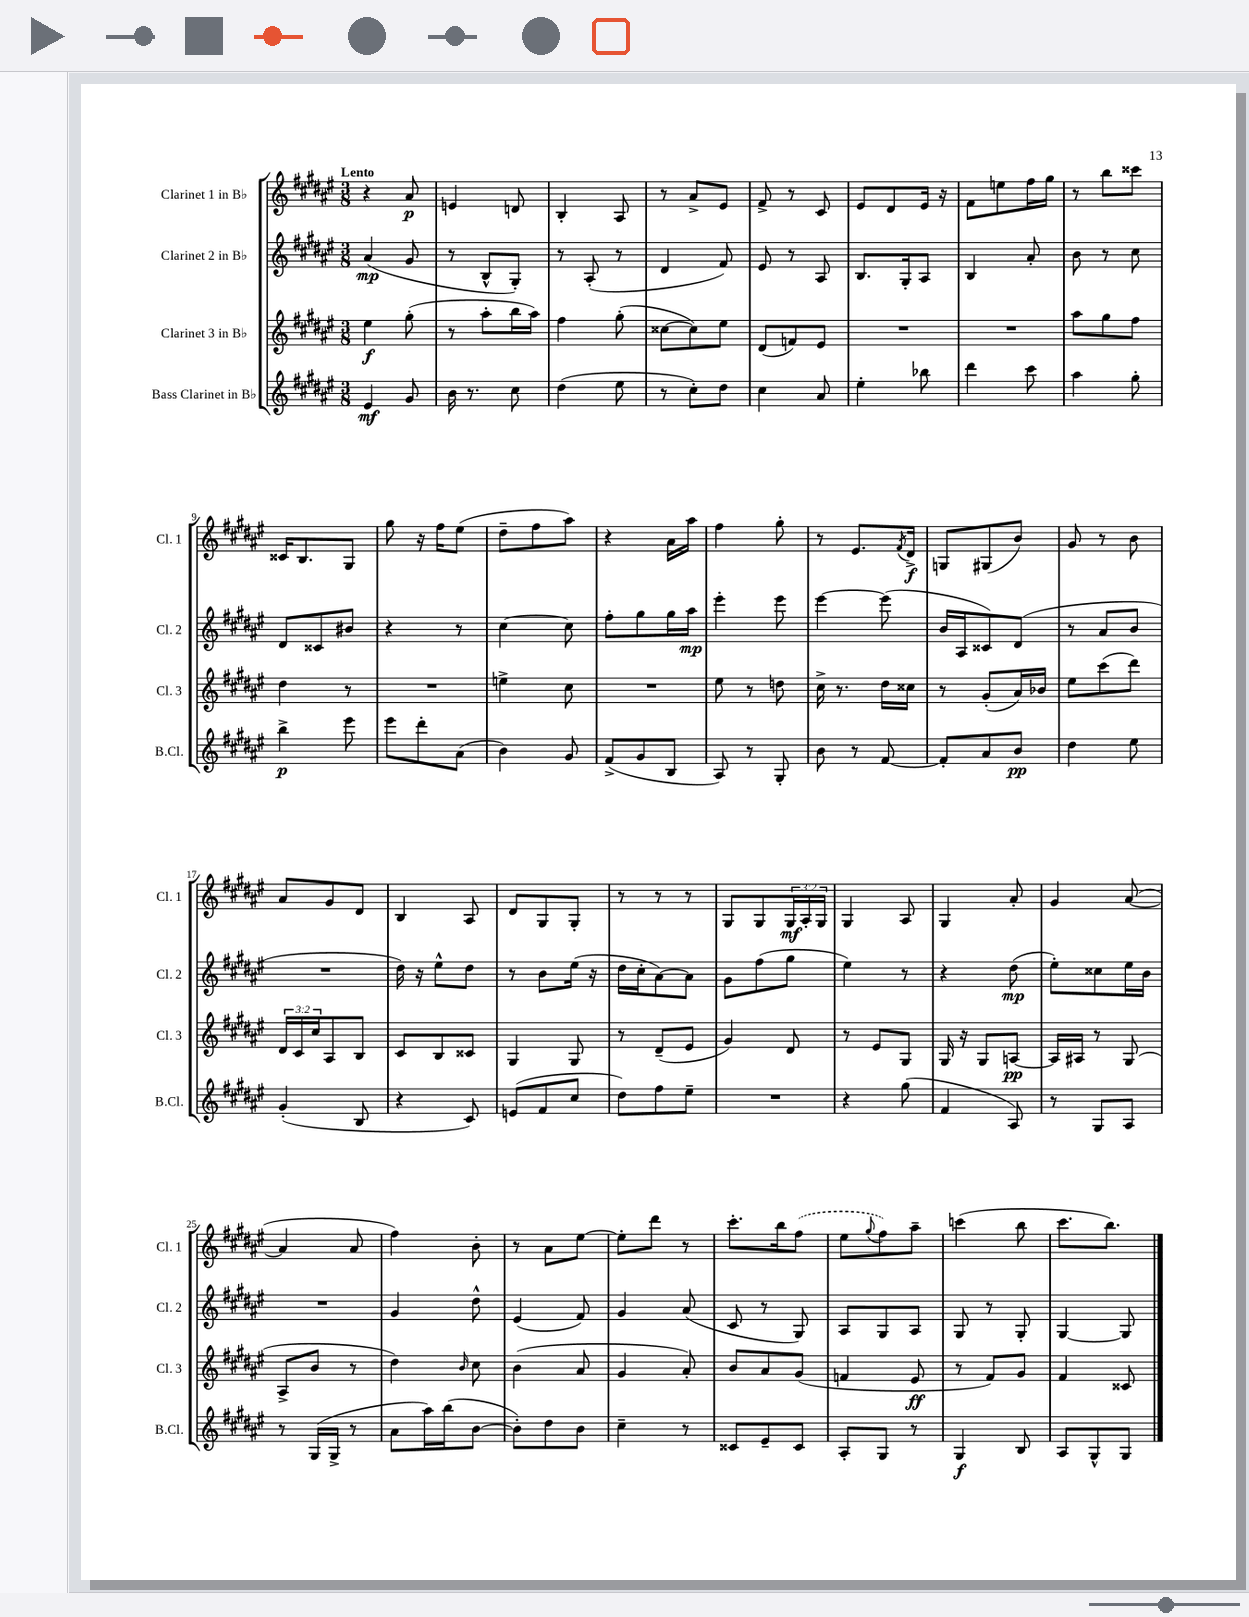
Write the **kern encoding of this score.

**kern	**kern	**kern	**kern
*staff4	*staff3	*staff2	*staff1
*clefG2	*clefG2	*clefG2	*clefG2
*k[f#c#g#d#a#e#]	*k[f#c#g#d#a#e#]	*k[f#c#g#d#a#e#]	*k[f#c#g#d#a#e#]
*M3/8	*M3/8	*M3/8	*M3/8
4e#/	4ee#\	(4a#/	4r
8g#/	(8gg#'\	8g#/	8a#/
=	=	=	=
16b\	8r	8r	4e/
8.r	.	.	.
.	8aa#'\L	8B^^/L	.
8cc#\	16bb\L	8G#'/J)	8d/
.	16aa#\JJ)	.	.
=	=	=	=
(4dd#\	4ff#\	8r	4B'/
.	.	(8A#'/	.
8ee#\	(8gg#'\	8r	8A#/
=	=	=	=
8r	[8cc##\L	4d#/	8r
8cc#'\L)	8cc##\])	.	8a#^/L
8dd#\J	8ee#\J	8f#/)	8e#/J
=	=	=	=
4cc#\	(8d#/L	8e#/	8f#^/
.	8f/)	8r	8r
8a#/	8e#/J	8A#/	8c#/
=	=	=	=
4ee#'\	4.r	8.B/L	8e#/L
.	.	.	8d#/
.	.	16G#'/k	.
8bb-\	.	8A#/J	16e#/Jk
.	.	.	16r
=	=	=	=
4ddd#\	4.r	4B/	8f#\L
.	.	.	8ee\
8ccc#\	.	8a#'/	16ff#\L
.	.	.	16gg#\JJ
=	=	=	=
4aa#\	8aa#\L	8b\	8r
.	8gg#\	8r	8bb\L
8gg#'\	8ff#\J	8cc#\	8ccc##\J
=	=	=	=
4bb^\	4dd#\	8d#/L	16c##/LK
.	.	.	8.B/
.	.	8c##/	.
8eee#\	8r	8b#/J	8G#/J
=	=	=	=
8eee#\L	4.r	4r	8gg#\
8ddd#'\	.	.	16r
.	.	.	16ff#\LK
(8a#\J	.	8r	(8ee#\J
=	=	=	=
4b\)	4ee^\	[4cc#\	8dd#~\L
.	.	.	8ff#\
8g#/	8cc#\	8cc#\]	8aa#\J)
=	=	=	=
(8f#^/L	4.r	8ff#'\L	4r
8g#/	.	8gg#\	.
8B/J	.	16gg#\L	16a#\LL
.	.	16aa#\JJ	16aa#\JJ
=	=	=	=
8A#/)	8ee#\	4eee#'\	4ff#\
8r	8r	.	.
8G#'/	8dd\	8eee#\	8gg#'\
=	=	=	=
8b\	16cc#^\	[4eee#\	8r
.	8.r	.	.
8r	.	.	8.e#/L
[8f#/	16dd#\LL	(8eee#\]	.
.	.	.	8qf#/
.	16cc##\JJ	.	16d#^/Jk
=	=	=	=
8f#'/]L	8r	16b/LL	8G/L
.	.	16A#/J	.
8a#/	(8g#'/L	8c##/)	(8G#/
8b/J	16a#/L)	(8d#/J	8b/J)
.	16b-/JJ	.	.
=	=	=	=
4dd#\	8ee#\L	8r	8g#/
.	(8ccc#\	8a#/L	8r
8ee#\	8ddd#\J)	8b/J	8b\
=	=	=	=
(4g#'/	24d#/LL	4.r	8a#/L
.	24c#/	.	.
.	24cc#/J	.	.
.	8A#/	.	8g#/
8B/	8B/J	.	8d#/J
=	=	=	=
4r	8c#/L	16dd#\)	4B/
.	.	16r	.
.	8B/	8ee#^^\L	.
8c#/)	8c##/J	8dd#\J	8A#/
=	=	=	=
(8e/L	4G#/	8r	8d#/L
8f#/	.	8b\L	8G#/
8cc#/J	8G#/	(16ee#\Jk	8G#'/J
.	.	16r	.
=	=	=	=
8dd#\L)	8r	16dd#\LL	8r
.	.	16cc#'\J	.
8ff#\	(8d#~/L	[8a#\)	8r
8ee#~\J	8e#/J	8a#\]J	8r
=	=	=	=
4.r	4g#/)	8g#\L	8G#/L
.	.	(8ff#\	8G#/
.	8d#/	8gg#\J	24G#/L
.	.	.	24A#'/
.	.	.	24G#/JJ
=	=	=	=
4r	8r	4ee#\)	4G#/
.	8e#/L	.	.
(8gg#\	8G#/J	8r	8A#/
=	=	=	=
4f#/	16G#/	4r	4G#/
.	16r	.	.
.	8G#/L	.	.
8A#/)	[8A/J	(8dd#\	8a#'/
=	=	=	=
8r	16A/]LL	8ee#'\L)	4g#/
.	16A#/JJ	.	.
8G#/L	8r	8cc##\	.
8A#/J	(8G#/	16ee#\L	([8a#/
.	.	16b\JJ	.
=	=	=	=
8r	8A#^/L	4.r	4a#/]
(16G#/LL	8b/J	.	.
16G#^/JJ	.	.	.
8r	8r	.	8a#/
=	=	=	=
8a#\L	4dd#\)	4g#/	4ff#\)
16aa#\L)	.	.	.
(16bb\J	.	.	.
.	16qqb/	.	.
[8b\J	8cc#\	8dd#^^\	8b'\
=	=	=	=
8b'\]L)	(4b\	(4e#/	8r
8dd#\	.	.	8a#\L
8b\J	8a#/	8f#/)	[8ee#\J
=	=	=	=
4cc#~\	4g#/	4g#/	8ee#'\]L
.	.	.	8ddd#\J
8r	8a#'/)	(8a#/	8r
=	=	=	=
8c##/L	8b/L	8c#/	8.ccc#'\L
8e#~/	8a#/	8r	.
.	.	.	16bb\k
8c##/J	(8g#/J	8G#/)	(8ff#\J
=	=	=	=
8A#'/L	4f/	8A#/L	8ee#\L
.	.	.	8qqgg#/
8G#/J	.	8G#/	8ff#\)
8r	8e#/	8A#/J	8aa#~\J
=	=	=	=
4G#/	8r	8G#/	(4ccc\
.	8f#/L)	8r	.
8B/	8g#/J	8G#'/	8bb\
=	=	=	=
8A#/L	4f#/	[4G#/	8.ccc#\L
8G#^^/	.	.	.
.	.	.	8.bb\J)
8G#/J	8c##/	8G#/]	.
==	==	==	==
*-	*-	*-	*-
